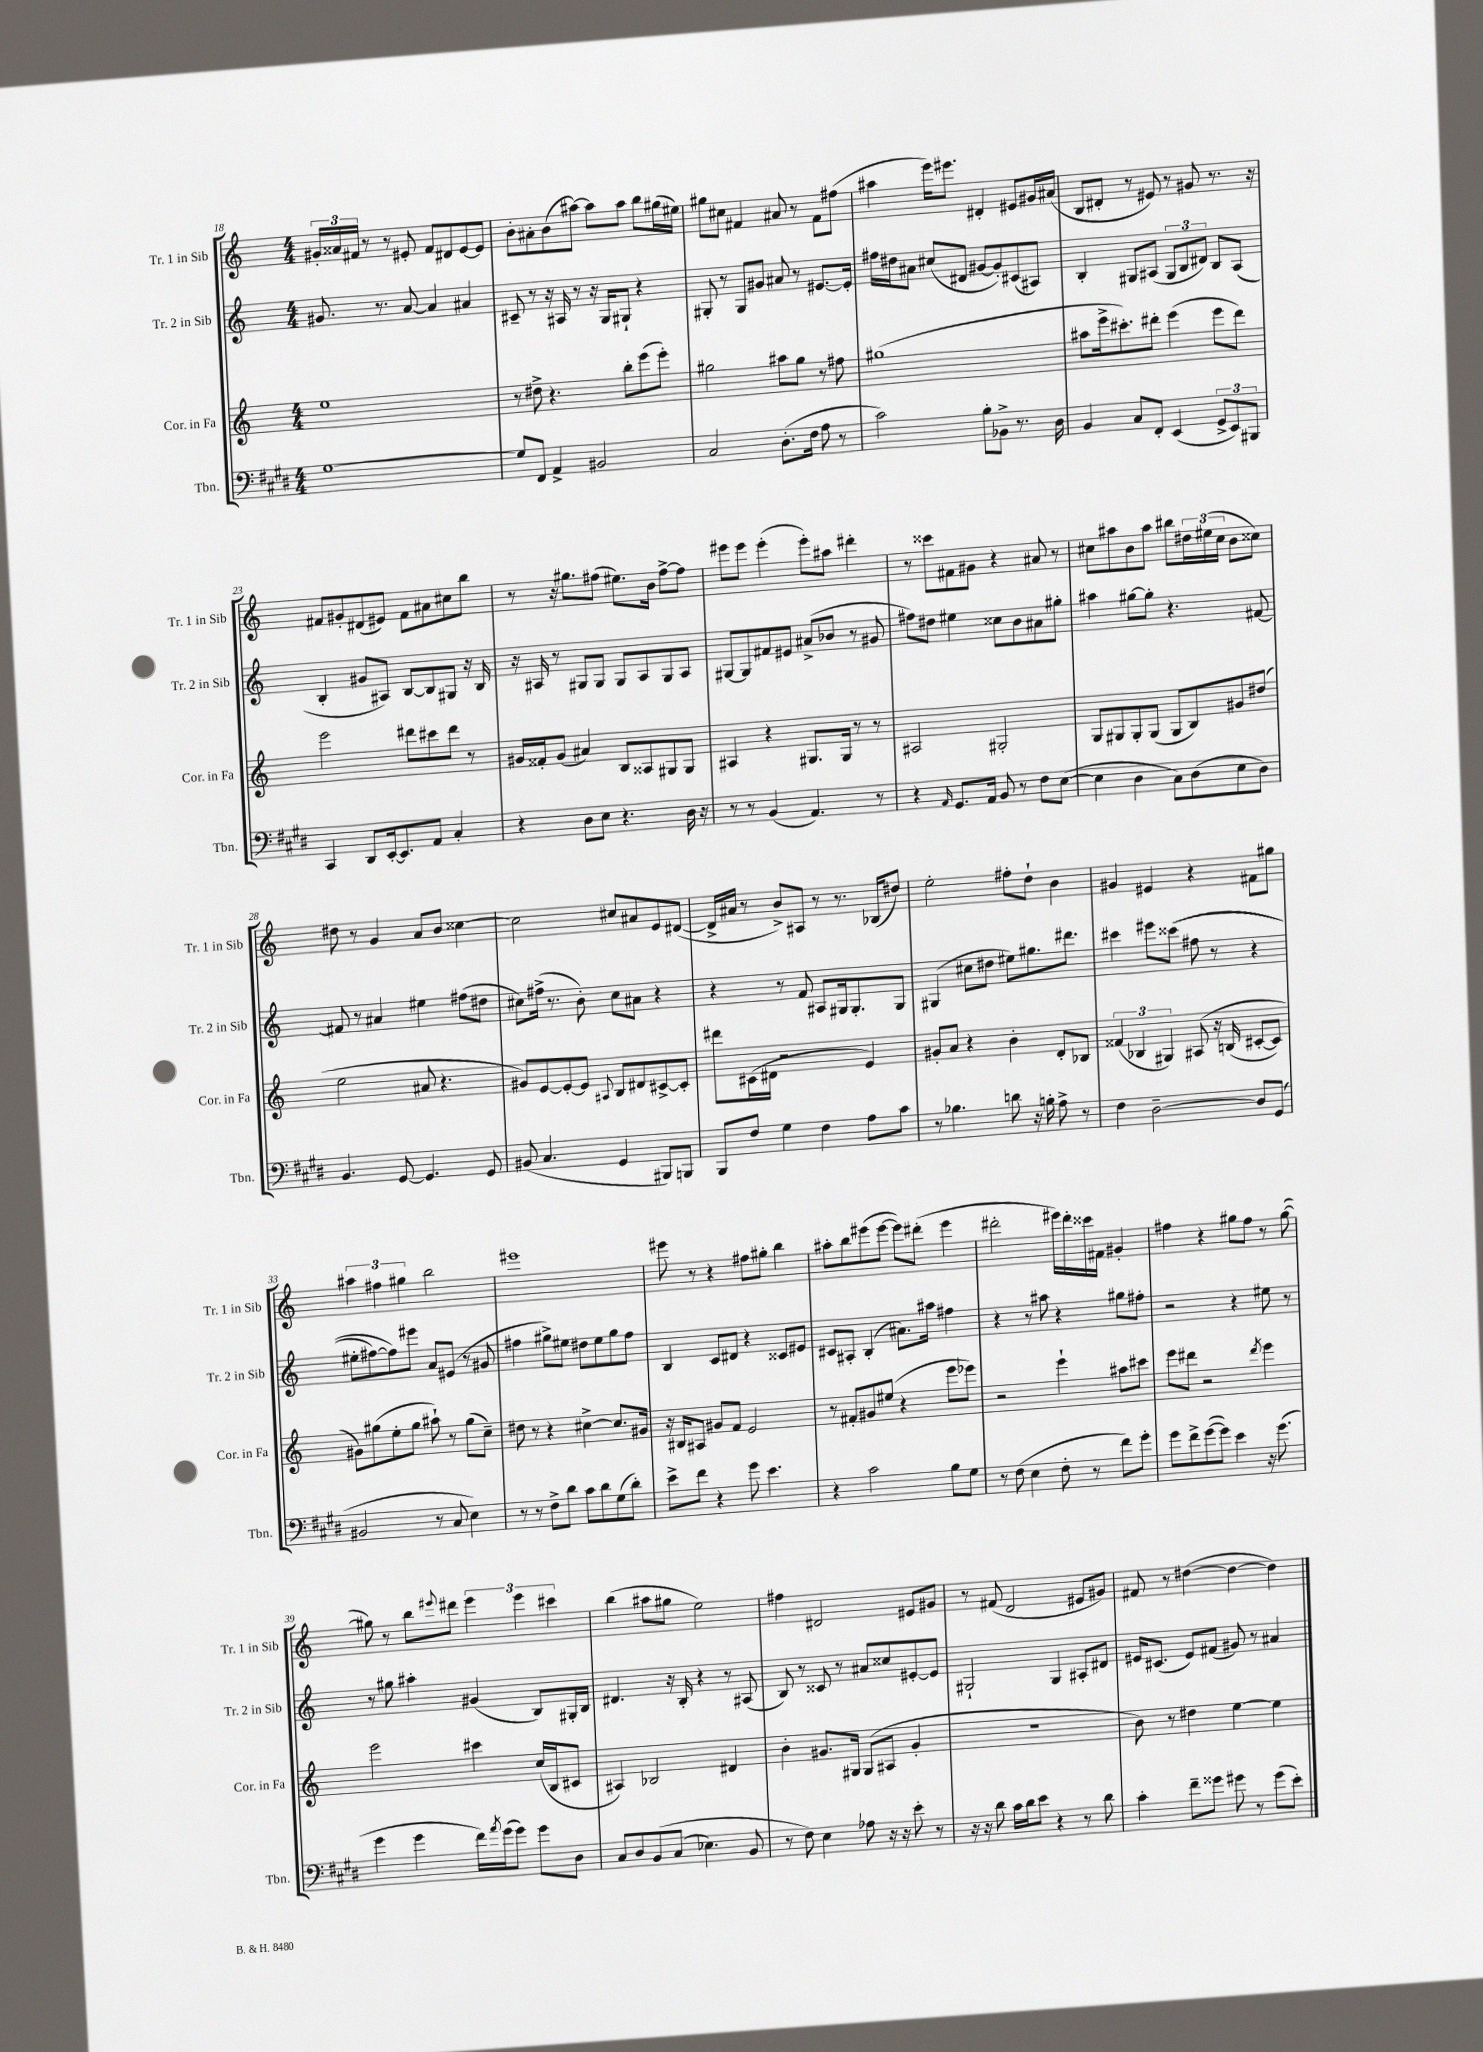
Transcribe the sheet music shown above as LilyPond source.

<<
\new StaffGroup <<
\new Staff = "s0" \with { instrumentName = "Tr. 1 in Sib" shortInstrumentName = "Tr. 1 in Sib" } {
    \clef treble \key c \major \numericTimeSignature \time 4/4
    \tuplet 3/2 { gis'16-. aisis'16 fis'16 } r8 r8 eis'8-. fis'8 dis'8 eis'8~ eis'8 |
    b'8-. ais'8-. b'8( ais''8~) ais''8 ais''8 b''8 gis''16( eis''16) |
    gis''8 cis''8 fis'4 ais'8 r8 fis'8 fis''8( |
    ais''4 e'''16) eis'''8. dis'4-. eis'8 gis'16 ais'16( |
    b8 dis'8-. r8 eis'8) r8 gis'8 r8. r16 |
    fis'8 gis'8-. dis'8( eis'8) fis'8 ais'8 cis''8 b''8 |
    r8 r16 gis''8. fis''8( eis''8.) b'16 fis''8~-> fis''8 |
    eis'''8 eis'''8 eis'''4-.( eis'''8-.) ais''8 dis'''4-. |
    r8 cisis'''8 fis'8 gis'8 r4 ais'8 r8 |
    cis''8 ais''8 b'8 ais''8 bis''8 \tuplet 3/2 { dis''16 eis''16( cis''16 } b'8 cisis''8) |
    dis''8 r8 g'4 a'8 b'8 cisis''4~ |
    cisis''2 cis''8 ais'8 e'8 dis'8~( |
    dis'16-> ais'16 r8 b'8->) ais8 r8 r8. bes16( dis''8) |
    e''2-. fis''8-. d''8-! b'4 |
    gis'4 eis'4 r4 fis'8 gis''8 |
    \tuplet 3/2 { ais''4 fis''4 gis''4 } b''2 |
    eis'''1 |
    eis'''8 r8 r4 fis''8 gis''8-. b''4 |
    ais''8-. b''8 eis'''8( eis'''8~ eis'''8) dis'''8-.( eis'''4 |
    dis'''2-. eis'''16) dis'''16-. cisis'''16 fis'16 gis'4-. |
    fis''4 r4 gis''8 fis''8 r8 gis''8~( |
    gis''8) r8 b''8 \appoggiatura { eis'''8 } dis'''8 \tuplet 3/2 { eis'''4 eis'''4 cis'''4 } |
    b''4( ais''8 gis''8 e''2) |
    fis''4 dis'2 eis'8 gis'8 |
    r8 fis'8( d'2 eis'8 gis'8) |
    fis'8 r8 dis''4~( dis''4~ dis''4) \bar "|." |
}
\new Staff = "s1" \with { instrumentName = "Tr. 2 in Sib" shortInstrumentName = "Tr. 2 in Sib" } {
    \clef treble \key c \major \numericTimeSignature \time 4/4
    gis'8. r8. a'8~ a'4 ais'4 |
    cis'8-- r8 r16 ais16 r8 r16 g16 gis8-! r4 |
    gis8-. r8 gis8 gis'8 ais'8 r8 eis'8.~ eis'16-. |
    fis''16 dis''16 ais'8 cis''8( dis'8 gis'8~ gis'8-.) cis'8( ais8) |
    b4-. gis8 ais8( \tuplet 3/2 { gis8 b8 dis'8) } b8 ais8( |
    b4-. gis'8 ais8) b8~ b8 gis8 r16 b16 |
    r16 ais16 r8 gis8 gis8 gis8 ais8 gis8 ais8 |
    gis8~ gis8 fis'8 eis'8 ais'8->( bes'8 r8 gis'8 |
    fis''8) dis''8 eis''4 cisis''8 b'8 ais'8 gis''8-. |
    ais''4 gis''8~ gis''8-. r4. fis'8~ |
    fis'8 r8 ais'4 eis''4 fis''8( dis''8 |
    cis''8) fis''16->( r8. b'8-.) cis''8 ais'8 r4 |
    r4 r8 f'8 ais8 gis16 gis8.-. gis8 |
    gis4( cis''8 dis''8 eis''8) gis''8. dis'''8. |
    cis'''4 eis'''8 cisis'''8(\( fis''8 r8 r4 |
    eis''8-. fis''8~) fis''8\) eis'''8 a'8 eis'8( r8 gis'8 |
    fis''4 gis''8->) eis''8 dis''8 eis''8 gis''8 fis''8 |
    b4 c'8 dis'8 r4 cisis'8 eis'8 |
    cis'8 ais8-. b4-.( ais'8.) ais''16 fis''4 |
    r4 r8 ais''8 r4 gis''8 fis''8-. |
    r2 r4 eis''8 r8 |
    r8 gis''8 ais''4-. gis'4( b8) gis16-. b16 |
    dis'4. r16 b16-. r4 r8 ais8( |
    b8) r8 cisis'8 r8 ais'8 cisis''8 eis'8~-. eis'8 |
    gis2-! gis4 ais8-. dis'8 |
    eis'16 cis'8.( eis'8) fis'8( gis'8) r8 ais'4 \bar "|." |
}
\new Staff = "s2" \with { instrumentName = "Cor. in Fa" shortInstrumentName = "Cor. in Fa" } {
    \clef treble \key c \major \numericTimeSignature \time 4/4
    e''1 |
    r8 dis''8-> r4. b''8-. e'''8( e'''8-.) |
    gis''2 ais''8 gis''8 r8 fis''8 |
    gis''1( |
    ais''8 e'''16-> cis'''8.-.) dis'''8-. e'''4( e'''8 dis'''8) |
    e'''2 dis'''8 cis'''8 dis'''8 r8 |
    gis'16 fisis'16-. gis'8( ais'4) b8 aisis8 gis8 gis8 |
    ais4 r4 gis8. gis16 r8 r8 |
    ais2 gis2-. |
    g8 gis8 gis8-. gis8( gis8 b8) gis'8 dis''8( |
    e''2 ais'8 r4. |
    gis'8) e'8~ e'8~-. e'8 \appoggiatura { ais8 } b8 dis'8 cis'8~-> cis'8-. |
    dis'''8 cis'16( dis'16 r2 e'4) |
    gis'8-. a'8 r4 b'4-. d'8-. bes8 |
    \tuplet 3/2 { fisis'4( bes4 gis4) } ais8\( r16 b16( cis'8~-. cis'8) |
    gis'8\) gis''8( e''8-. gis''8 ais''8-!) r8 gis''8( c''8--) |
    dis''8 r8 r4 cis''4~-> cis''8. gis'16 |
    r16 bis16 ais8 gis'8 f'8 e'2 |
    r8 fis'8-. gis'8 eis''8( r4 e'''8 ees'''8) |
    r2 e'''4-! ais''8 cis'''8 |
    e'''8 dis'''8 r2 \acciaccatura { dis'''8 } e'''4 |
    e'''2 cis'''4 c''16( b16 cis'8 |
    ais4) bes2 dis'4 |
    b'4-. gis'8. gis16 gis8( ais8 gis'4-. |
    R1 |
    b'8) r8 dis''4 e''4~ e''4 \bar "|." |
}
\new Staff = "s3" \with { instrumentName = "Tbn." shortInstrumentName = "Tbn." } {
    \clef bass \key e \major \numericTimeSignature \time 4/4
    gis1~ |
    gis8 fis,8 a,4-> bis,2 |
    cis2 dis8.-.( fis16 a8 r8 |
    cis'2) b8-. bes,8-> r8. dis16 |
    b,4 cis8 fis,8-. e,4( \tuplet 3/2 { gis,8-> e,8) bis,,8 } |
    cis,4 dis,8 e,16~-. e,8. a,8 cis4-. |
    r4 dis8 e8 r4. dis16 r16 |
    r8 r8 b,4( a,4.) r8 |
    r4 \grace { a,16 } gis,8. a,16 b,8 r8 fis8 e8~( |
    e4 dis4 cis8) dis8( e8 dis8) |
    b,4. gis,8~ gis,4. gis,8 |
    bis,8( cis4. gis,4 bis,,8) b,,8 |
    b,,8 fis8 gis4 fis4 a8 cis'8 |
    r8 bes4. d'8 r16 b16-. a8-> r8 |
    fis4 dis2~-- dis8 gis,8( |
    bis,2 r8 cis8 e4) |
    r8 r8 fis8-> dis'8 cis'8 dis'8 gis8( dis'8-.) |
    e'8-> fis'8 r4 gis'8 e'4. |
    r4 cis'2 b8 gis8 |
    r8 fis8( e4 fis8-. r8 fis'8) gis'8-. |
    gis'8 fis'8-> gis'8~( gis'8) e'4 r16 gis'8.( |
    gis'4 gis'4 fis'16) \acciaccatura { a'8 } gis'16( gis'8) gis'8 dis8 |
    cis8 dis8 b,8\( cis8( ees4.) b,8 |
    r8 fis8\) e4 aes8 r16 r16 e'8-. r8 |
    r16 r16 dis'8 cis'16 dis'16 e'8 r4 r8 dis'8 |
    cis'4-. fis'8-- gisis'8 gis'8 r8 gis'8( e'8-.) \bar "|." |
}
>>
>>
\layout { \context { \Score currentBarNumber = #18 } }
